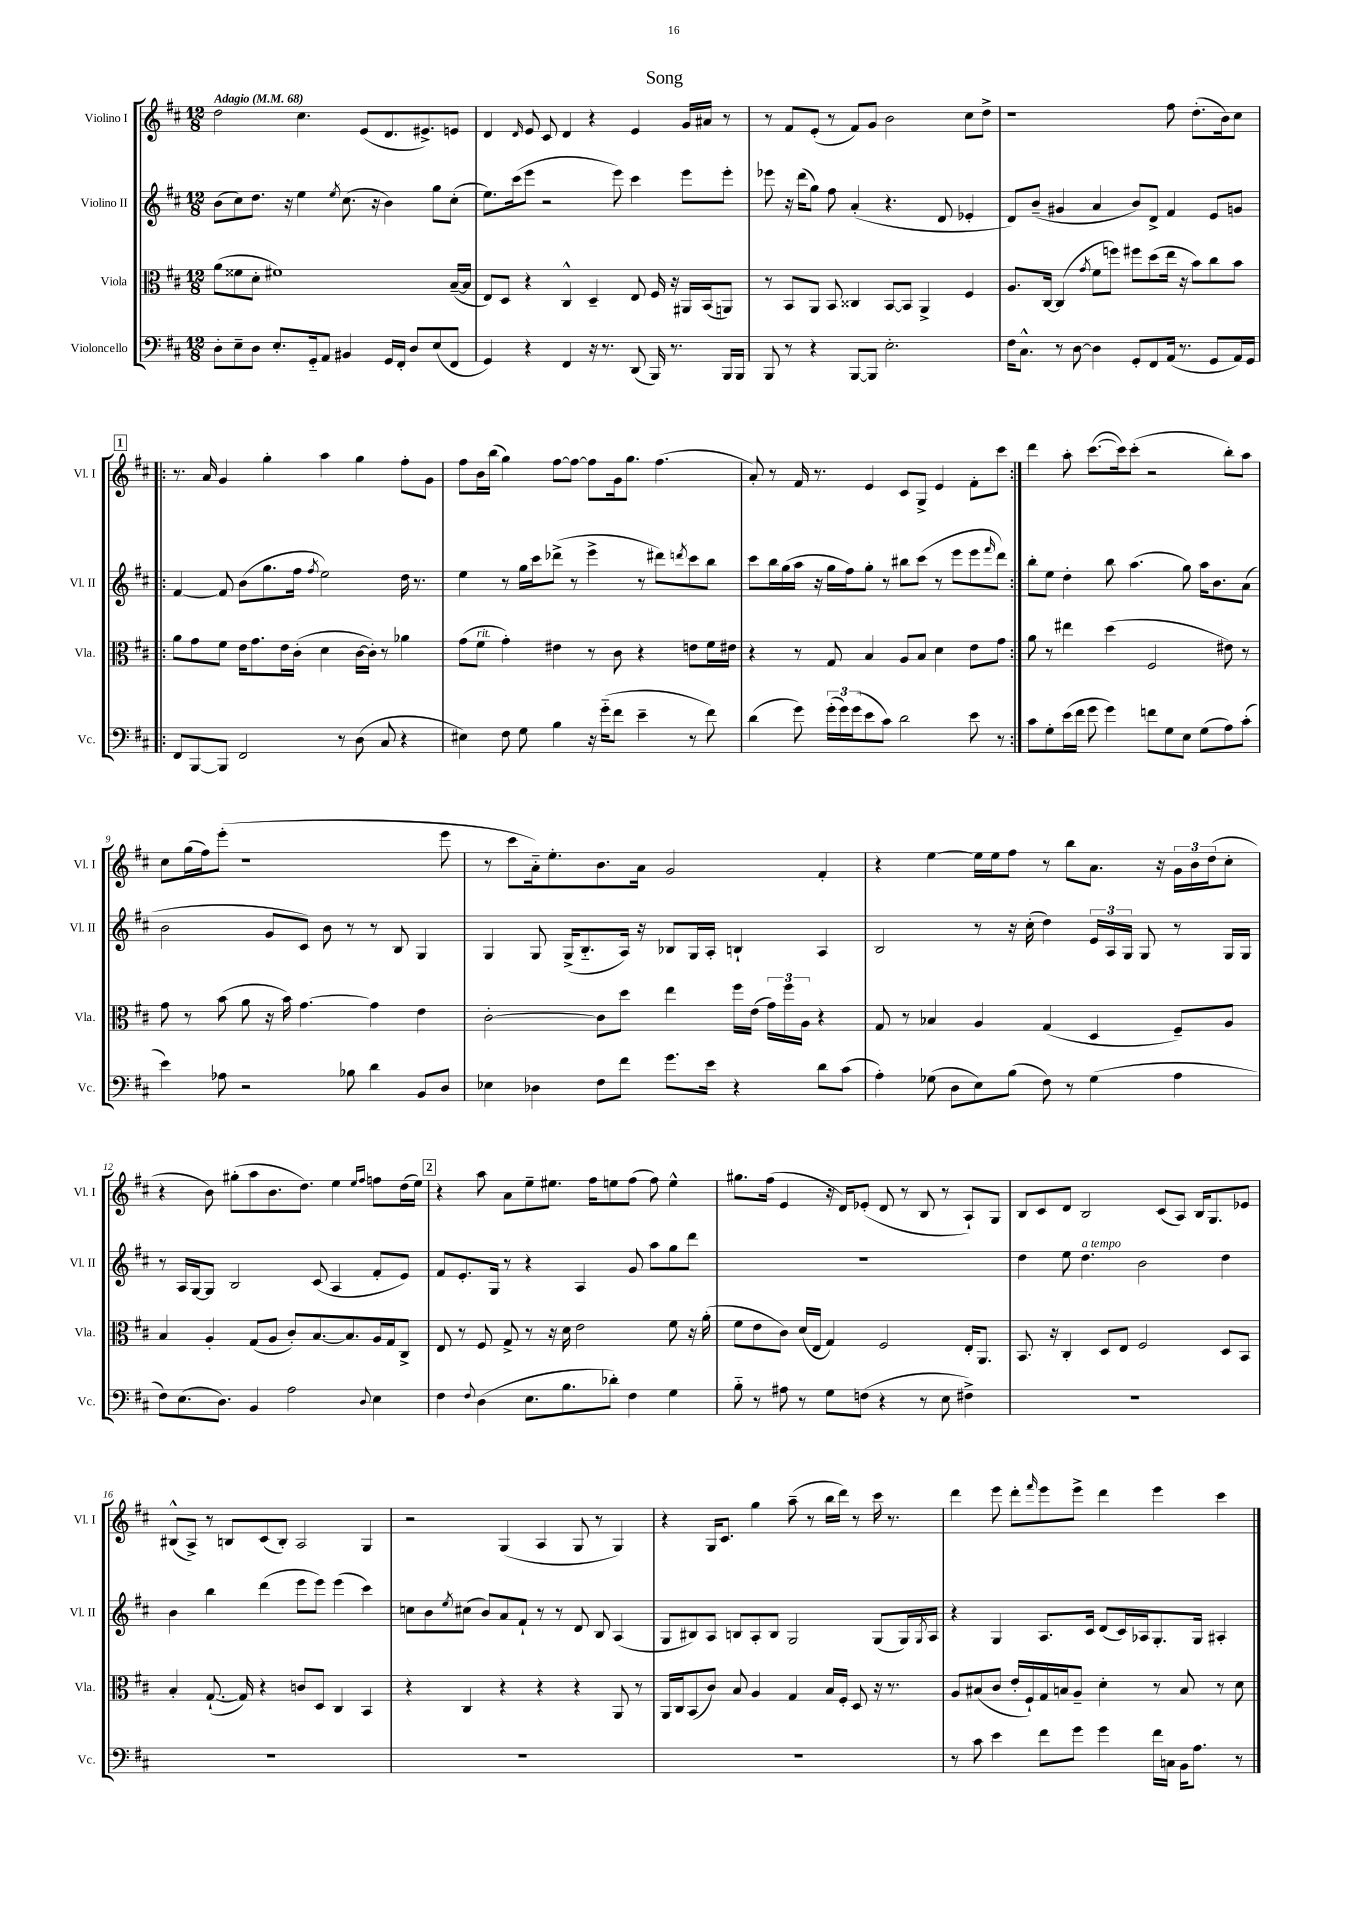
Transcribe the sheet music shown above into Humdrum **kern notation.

**kern	**kern	**kern	**kern
*staff4	*staff3	*staff2	*staff1
*clefF4	*clefC3	*clefG2	*clefG2
*k[f#c#]	*k[f#c#]	*k[f#c#]	*k[f#c#]
*M12/8	*M12/8	*M12/8	*M12/8
*MM68	*MM68	*MM68	*MM68
8D'	(8a	(8b	2dd
8E~	8f##	8cc#)	.
8D	8d'	8.dd	.
8.E'	1f#)	.	.
.	.	16r	.
.	.	4ee	4.cc#
16GG'~	.	.	.
8AA	.	.	.
.	.	8qee	.
4BB#	.	(8.cc#	.
.	.	.	(8e
.	.	16r	.
16GG	.	4b)	8.d
16FF#'	.	.	.
8D	.	.	.
.	.	.	8.e#^)
(8E	.	8gg	.
8FF#	([16B~	(8cc#'	8e
.	16B]	.	.
=	=	=	=
4GG)	8E)	8.ee)	4d
.	8D	.	.
.	.	(16ccc#	.
.	.	.	16qqd
4r	4r	8eee	8e
.	.	2r	8c#
4FF#	4C#^^	.	4d
16r	4D~	.	4r
8.r	.	.	.
.	.	8eee)	.
(8DD	8E	4ccc#	4e
16BBB)	16F#	.	.
8.r	16r	.	.
.	16AA#	8eee	16g
.	(16BB	.	16a#
16BBB	8AA)	8eee'	8r
16BBB	.	.	.
=	=	=	=
8BBB	8r	8eee-	8r
8r	8BB	16r	8f#
.	.	(16ddd	.
4r	8AA	8gg)	(8e'
.	8BB	8ff#	8r
[8BBB	4C##	(4a'	8f#)
8BBB]	.	.	8g
2.E'	[8BB	4.r	2b
.	8BB]	.	.
.	4AA^	.	.
.	.	8d	.
.	4F#	4e-'	8cc#
.	.	.	8dd^
=	=	=	=
16F#	8.A	8d)	1r
8.C#^^	.	.	.
.	.	(8b~	.
.	[16C#	.	.
8r	(4C#]	4g#	.
[8D	.	.	.
.	8qg	.	.
4D]	8f#	4a	.
.	8ff)	.	.
8GG'	8ff#	8b)	.
8FF#	(8dd	8d^	.
(16AA	16ee	4f#	8ff#
8.r	16r	.	.
.	8b)	.	(8.dd'
8GG	8cc#	8e	.
.	.	.	16b)
16AA)	8b	8g	8cc#
16GG	.	.	.
=!|:	=!|:	=!|:	=!|:
8FF#	8a	[4f#	8.r
[8BBB	8g	.	.
.	.	.	16a
8BBB]	8f#	8f#]	4g
2FF#	16e	(8b	.
.	8.g	.	.
.	.	8.gg	4gg'
.	16e	.	.
.	(16c#'	16ff#	.
.	.	8qff#	.
.	4d	2ee)	4aa
8r	.	.	.
(8D	[16c#	.	4gg
.	16c#'])	.	.
8C#	8r	.	.
4r	4a-	16dd	8ff#'
.	.	8.r	.
.	.	.	8g
=	=	=	=
4E#)	(8g	4ee	8ff#
.	8f#	.	16b
.	.	.	(16bb
8F#	4g')	8r	4gg)
8G	.	16gg	.
.	.	16ccc#	.
4B	4e#	(8ddd-^	[8ff#
.	.	8r	8ff#_
16r	8r	4eee^	8ff#]
(16g'~	.	.	.
8f#	8c#	.	16g
.	.	.	8.gg
4e~	4r	8r	.
.	.	8ddd#)	(4.ff#
.	.	8qddd	.
8r	8e	8ccc#	.
8f#)	16f#	8bb	.
.	16e#	.	.
=	=	=	=
(4d	4r	8ccc#	8a')
.	.	16bb	8r
.	.	(16gg	.
8g)	8r	16aa	16f#
.	.	16r	8.r
(24g'	8G	16gg	.
24g)	.	.	.
.	.	16ff#)	.
(24g	.	.	.
8e	4B	8gg'	4e
8c#)	.	8r	.
2d	8A	8bb#	8c#
.	8B	(8ccc#	8G^
.	4d	8r	4e
.	.	8eee	.
8e	8e	8eee	8f#'
.	.	16qqfff#	.
8r	8g	8ddd)	8ccc#
=:|!	=:|!	=:|!	=:|!
8c#	8a	8bb'	4ddd
8G'	8r	8ee	.
(16e	4ee#	4dd'	8aa'
16f#	.	.	.
8g	.	.	([8.ccc#
4g)	(4dd	8bb	.
.	.	.	16ccc#])
.	.	(4.aa	(8ccc#'
8f	2F#	.	2r
8G	.	.	.
8E	.	8gg)	.
(8G	.	16aa	.
.	.	8.b	.
8A)	8e#)	.	8bb')
(8c#'	8r	(8a	8aa
=	=	=	=
4e)	8g	2b	8cc#
.	8r	.	(16gg
.	.	.	16ff#)
8A-	(8b	.	(8eee'
2r	8a	.	1r
.	16r	8g	.
.	16b)	.	.
.	[4.g	8c#)	.
.	.	8b	.
8B-	.	8r	.
4d	4g]	8r	.
.	.	8B	.
8BB	4e	4G	.
8D	.	.	8eee
=	=	=	=
4E-	[2c#'	4G	8r
.	.	.	8ccc#
4D-	.	8G	16a'~)
.	.	.	8.ee'
.	.	(16G^	.
.	.	8.B'~	.
8F#	8c#]	.	8.b
8f#	8dd	16A)	.
.	.	16r	16a
8.g	4ee	8B-	2g
.	.	16G	.
16e	.	16A'	.
4r	16ff#	4B`	.
.	(16e	.	.
.	24g)	.	.
.	24ff#	.	.
.	24A	.	.
8d	4r	4A	4f#'
(8c#	.	.	.
=	=	=	=
4A')	8G	2B	4r
.	8r	.	.
(8G-	4B-	.	[4ee
8D	.	.	.
8E)	4A	8r	16ee]
.	.	.	16ee
(8B	.	16r	8ff#
.	.	(16cc#'	.
8F#)	(4G	4dd)	8r
8r	.	.	8bb
(4G-	4D	24e	8.a
.	.	24A	.
.	.	24G	.
.	.	8G	.
.	.	.	16r
4A	8F#~)	8r	24g
.	.	.	24b
.	.	.	(24dd
.	8A	16G	8cc#'
.	.	16G	.
=	=	=	=
8F#)	4B	8r	4r
(8.E	.	16A	.
.	.	[16G	.
.	4A'	8G]	8b)
8.D)	.	.	.
.	.	2B	(8gg#'
4BB	(8G	.	8aa
.	8A	.	8.b
2A	8c#')	.	.
.	.	.	8.dd)
.	[8.B	(8c#	.
.	.	4A	4ee
.	8.B]	.	.
.	.	.	16qqee
8qqD	.	.	16qqff#
4E	16A	8f#'	8ff
.	16G	.	.
.	8C#^	8e)	(16dd
.	.	.	16ee)
=	=	=	=
4F#	8E	8f#	4r
.	8r	8.e'	.
8qqF#	.	.	.
(4D	8F#	.	8aa
.	.	16G	.
.	8G^	8r	8a
8.E	8r	4r	8ee~
.	16r	.	8.ee#
8.B	16d	.	.
.	2e	4A	.
.	.	.	16ff#
8d-')	.	.	8ee
4F#	.	8g	(8ff#
.	.	8aa	8ff#)
4G	8f#	8gg	4ee^^
.	16r	8ddd	.
.	(16a'	.	.
=	=	=	=
8B'~	8f#	1.r	8.gg#
8r	8e	.	.
.	.	.	(16ff#
8A#	8c#)	.	4e
8r	(16d	.	.
.	16E	.	.
8G	4G)	.	16r
.	.	.	16d)
(8F	.	.	(8e-'
4r	2F#	.	8d
.	.	.	8r
8r	.	.	8B
8E	.	.	8r
4F#^)	16E'	.	8A`)
.	8.AA	.	.
.	.	.	8G
=	=	=	=
1.r	8.BB	4dd	8B
.	.	.	8c#
.	16r	.	.
.	4C#'	8ee	8d
.	.	4.dd	2B
.	8D	.	.
.	8E	.	.
.	2F#	2b	.
.	.	.	(8c#
.	.	.	8A)
.	.	.	16B
.	.	.	8.G
.	8D	4dd	.
.	8BB	.	8e-
=	=	=	=
1.r	4B'	4b	(8B#^^
.	.	.	8A^)
.	([8.G`	4bb	8r
.	.	.	8B
.	16G])	.	.
.	4r	(4ddd	(8c#
.	.	.	8B')
.	8c	8eee	2A
.	8D	8eee)	.
.	4C#	(4eee	.
.	4BB	4ccc#)	4G
=	=	=	=
1.r	4r	8cc	2r
.	.	8b	.
.	.	8qee	.
.	4C#	(8cc#	.
.	.	8b)	.
.	4r	8a	(4G
.	.	8f#`	.
.	4r	8r	4A
.	.	8r	.
.	4r	8d	8G
.	.	8B	8r
.	8AA	(4A	4G)
.	8r	.	.
=	=	=	=
1.r	16AA	8G	4r
.	16C#	.	.
.	(8BB	8B#)	.
.	8c#)	8A	16G
.	.	.	8.c#
.	8B	8B	.
.	4A	8A'	4gg
.	.	8B	.
.	4G	2G	(8aa~
.	.	.	8r
.	16B	.	16bb
.	16F#'	.	16ddd)
.	8D	.	8r
.	16r	(8G	16ccc#
.	8.r	.	8.r
.	.	16G)	.
.	.	8qG	.
.	.	16A	.
=	=	=	=
8r	8A	4r	4ddd
8c#	(8B#	.	.
4e	8c#	4G	8eee
.	16e'	.	8ddd'
.	16F#`)	.	.
.	.	.	16qqfff#
8f#	16G	8.A	8eee
.	16B	.	.
8g	8A~	.	8eee^
.	.	16c#	.
4g	4d'	(8d	4ddd
.	.	16c#)	.
.	.	16A-	.
16f#	8r	8.G'	4eee
16C	.	.	.
16BB	8B	.	.
8.A	.	16G	.
.	8r	4A#'	4ccc#
8r	8d	.	.
==	==	==	==
*-	*-	*-	*-
